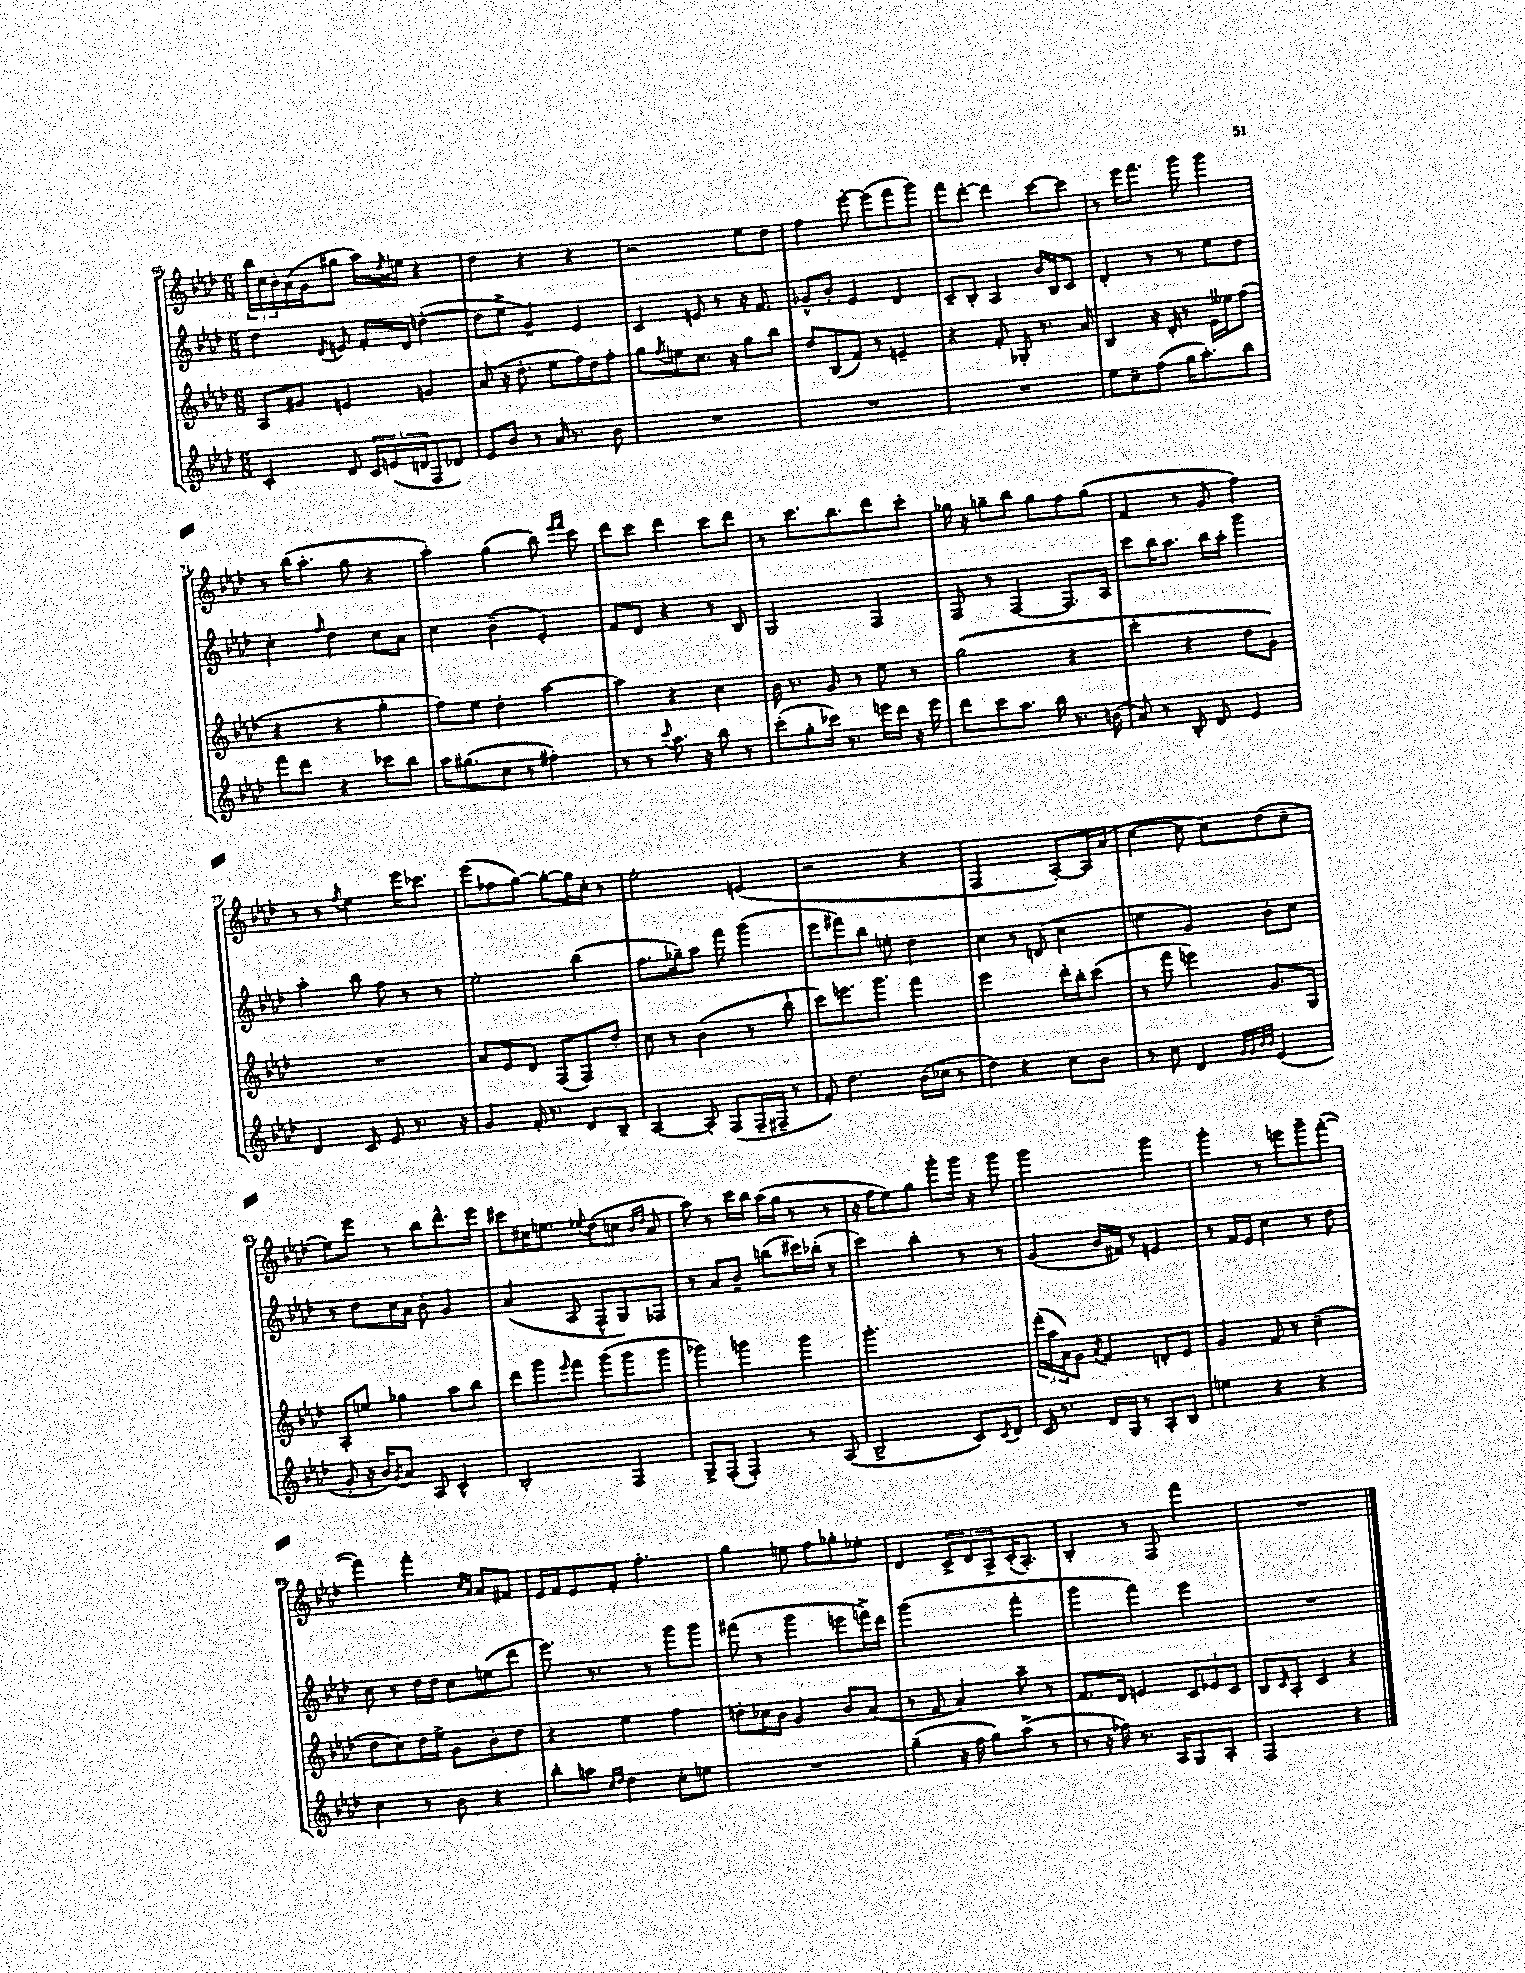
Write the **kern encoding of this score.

**kern	**kern	**kern	**kern
*staff4	*staff3	*staff2	*staff1
*clefG2	*clefG2	*clefG2	*clefG2
*k[b-e-a-d-]	*k[b-e-a-d-]	*k[b-e-a-d-]	*k[b-e-a-d-]
*M6/8	*M6/8	*M6/8	*M6/8
4c'	8A-	4dd-	24bb-
.	.	.	24cc
.	.	.	24b-'
.	8g#	.	(16a-
.	.	.	16g
.	.	8qd-	.
8d-	4e	8e	8gg#
24c	.	16f'	16aa-)
(24e	.	.	.
.	.	.	8qdd-
.	.	16d-	16ee
24d	.	.	.
8F	4g	([4dd'	4r
8d-)	.	.	.
=	=	=	=
8e-	(8a-	8dd]	4dd-
8b-	16r	8ee-^	.
.	8.dd-'	.	.
8r	.	4g~)	4r
16a-	8ee-	.	.
8.r	.	.	.
.	16ff)	4e-	4r
.	16dd-	.	.
8b-	8ff'	.	.
=	=	=	=
2.r	8gg	4c	2r
.	8qff	.	.
.	8ee	.	.
.	8.cc	8e	.
.	.	8r	.
.	16r	.	.
.	8gg	16r	8ee-
.	.	8.f	.
.	8bb-	.	8dd-
=	=	=	=
2.r	8dd-	8g-^^	4ff
.	(8B-	8b-'	.
.	8f)	4e-	[8eee-'
.	8r	.	(8eee-]
.	4e~	4d-	8fff
.	.	.	8ggg)
=	=	=	=
2.r	4r	8c~	8fff
.	.	8B-'	[8ddd-'
.	8f'	4A-	4ddd-]
.	8G-'	.	.
.	8.r	16b-	[8ccc
.	.	16B-	.
.	.	8c	8ccc]
.	16a-	.	.
=	=	=	=
8ee-	4B-	4d-'	8r
8cc~	.	.	16eee-
.	.	.	8.fff
(8ff	16r	8r	.
.	16d-'	.	.
16gg	8r	8r	8ggg
8.aa-')	.	.	.
.	16e-	8ee-	4ggg
.	16ee--	.	.
8bb-	(8ff	8dd-	.
=	=	=	=
8fff	4r	4cc'	8r
8ddd-	.	.	(16bb-
.	.	.	8.aa-'
.	.	16qqff	.
4r	4r	4dd-	.
.	.	.	8gg
8ccc-	4gg'	8cc	4r
8bb-	.	8a-	.
=	=	=	=
16aa-	8ff)	4cc	4aa-')
(8.gg#	.	.	.
.	8ee-	.	.
8cc	4dd-'	(4b-~	(4gg
8r	.	.	.
4ff#')	[4aa-	4e-')	8bb-)
.	.	.	16qqeee-
.	.	.	16qqfff
.	.	.	8ccc
=	=	=	=
8r	4aa-]	8f	8ddd-
8r	.	8d-	8ccc
8qqccc	.	.	.
8.aa-	4r	4r	4ddd-
16r	.	.	.
8bb-	4cc	8r	8ccc
8r	.	8B-	8ddd-
=	=	=	=
(8ccc'	16b-	2G	8r
.	8.r	.	.
8gg'	.	.	8.ccc
16ccc-)	8g	.	.
8.r	.	.	8.bb-
.	8r	.	.
16eee	8ee-	4F	8ddd-
16ddd-	.	.	.
16r	8r	.	8ccc'
16eee	.	.	.
=	=	=	=
8ddd-	(2gg	8F	16gg-
.	.	.	16r
8ccc	.	8r	8gg~
8.aa-	.	[4F	8bb-
.	.	.	8gg
16bb-	.	.	.
8.r	4r	8.F]	8ff
.	.	.	(8gg
(16b	.	16A-	.
=	=	=	=
8a-)	4ccc'	8ccc	4f
8r	.	16bb-	.
.	.	8.aa-	.
8B-'	4r	.	8r
8d-	.	16bb-	8g
.	.	16aa-'	.
4e-	8dd-	4ggg	4ff)
.	8g')	.	.
=	=	=	=
4d-	2.r	4aa-'	8r
.	.	.	8r
.	.	.	8qff
8c	.	8bb-	4ee-
8e-	.	8ff	.
8.r	.	8r	16eee-
.	.	.	8.ccc-
.	.	8r	.
16r	.	.	.
=	=	=	=
4g	8a-	2ee-'	(8eee-
.	8e-	.	8ff-
16f'	8d-	.	[8gg)
8.r	.	.	.
.	(8F	.	8gg'_
8d-	8F)	(4bb-	16gg]
.	.	.	16cc'
8B-~	8dd-'	.	8r
=	=	=	=
[4A-	8cc	8.ff	2ee-'
.	8r	.	.
.	.	16gg-~)	.
8A-']	(4b-	8aa-	.
(8F	.	8fff	.
16F~	8r	(4ggg	(4e
16F#~	.	.	.
8r	8bb-`	.	.
=	=	=	=
8f')	8ccc)	8eee-	2r
4.dd-	8.eee	8fff#)	.
.	.	8bb-	.
.	8.ggg	.	.
.	.	8ee'	.
(16b-	4fff	4dd-	4r
16cc-	.	.	.
8r	.	.	.
=	=	=	=
4dd-)	2eee-	4cc	2F
4r	.	8r	.
.	.	(8d	.
8cc	16ddd-'	4cc	[8A-')
.	16bb-'	.	.
8b-	(8ccc	.	16A-]
.	.	.	(16a-
=	=	=	=
8r	8r	4ee	[4cc
8cc	8fff	.	.
4d-	4eee)	4g)	8cc]
.	.	.	8cc)
32qqg	.	.	.
32qqg	.	.	.
32qqb-	.	.	.
32qqb-	.	.	.
(4e-	8.g	8b-'	(8dd-
.	.	8cc	8cc~
.	16G	.	.
=	=	=	=
8g'	8A-'	8r	8ee-)
16r	8ee	8dd-	8eee-
16b-)	.	.	.
8qg	.	.	.
8a-	4gg-	16cc	8r
.	.	16a-	.
8A-	.	8b-'	8bb-
4c^^	8aa-	4g	8.ddd-^^
.	8bb-	.	.
.	.	.	16eee-
=	=	=	=
2B-'	8ddd-	(4a-	8ccc#
.	8ggg	.	16cc#
.	.	.	8.ee
.	16qqeee-	.	.
.	8fff	8A-	.
.	.	.	8qqee-
.	(8ggg	8F^^	(8dd-
4F	8ggg	8G)	8cc
.	.	.	16qqb-
.	.	.	16qqdd-
.	8ggg	8F-	8a-
=	=	=	=
8G^	4ggg-)	8r	8aa-)
(8F'	.	8a-	8r
4F')	4ggg	8b-~	16ccc
.	.	.	16bb-
.	.	(8bb	(16aa-
.	.	.	16gg
8r	4ggg	16ccc#)	8r
.	.	(16bb-'	.
(8A-	.	8r	8r
=	=	=	=
2B-^	2.ggg'	4ccc)	16r
.	.	.	16ff
.	.	.	8ee-)
.	.	4bb-'	8gg
.	.	.	8ggg'
8c)	.	8r	16ggg
.	.	.	16r
8qc	.	.	.
8d-	.	8r	8ggg
=	=	=	=
16c	(24fff'	(4g	2ggg
.	24aa-	.	.
8.r	.	.	.
.	24a-)	.	.
.	8g	.	.
.	8qa-	.	.
16d-	4f	16b-	.
16G	.	16f#)	.
8r	.	8r	.
8A-'	8d'	4e	4ggg
8B-	8e-	.	.
=	=	=	=
4ee	4g	8r	4ggg'
.	.	16f	.
.	.	16e-	.
4r	8f	4cc	8r
.	8r	.	8eee
4r	(4cc~	8r	8ggg~
.	.	8dd-	([8fff'
=	=	=	=
4cc	8dd-	8cc	4fff])
.	8cc)	8r	.
8r	16dd-	16dd-	4fff'
.	16ee-^	16dd-	.
8b-	8g	8cc	.
.	.	.	16qqcc
.	.	.	16qqa-
4r	8b-'	(8ee	8a-
.	8dd-	8ddd-	8f#
=	=	=	=
8bb-'	4r	8.eee-)	16e-
.	.	.	16f
8aa	.	.	8e-
.	.	8.r	.
16qqcc	.	.	.
16qqdd-	.	.	.
4dd-	4ee-	.	8f'
.	.	8r	4.ff'
8cc'	4ff	8ggg	.
8ee	.	8ggg	.
=	=	=	=
2.r	8dd'	(8fff#	4gg
.	16cc-	8r	.
.	16b-	.	.
.	4g	4ggg	8ee
.	.	.	8ff
.	8b-	8eee	8gg-'
.	(8a-	16fff^)	8ee-'
.	.	16ddd-	.
=	=	=	=
(4gg~	8r	(2ggg	4d-
.	8f	.	.
16r	4a-)	.	12c^
16ff	.	.	.
.	.	.	12d-
8gg)	.	.	.
.	.	.	12A-^
(8aa-^	8aa-~	4fff'	(16c'
.	.	.	8.A-')
8r	8r	.	.
=	=	=	=
8r	8.f	4ggg	4B-'
16r	.	.	.
16ff-)	16d-	.	.
8.r	4e	4fff)	8r
.	.	.	8F
16A-	.	.	.
8G	12c	4eee-	4fff
.	12e-	.	.
8A-'	.	.	.
.	12c	.	.
=	=	=	=
2F	8B-	2.r	2.r
.	16qqc	.	.
.	8A-'	.	.
.	4c	.	.
4r	4r	.	.
==	==	==	==
*-	*-	*-	*-
